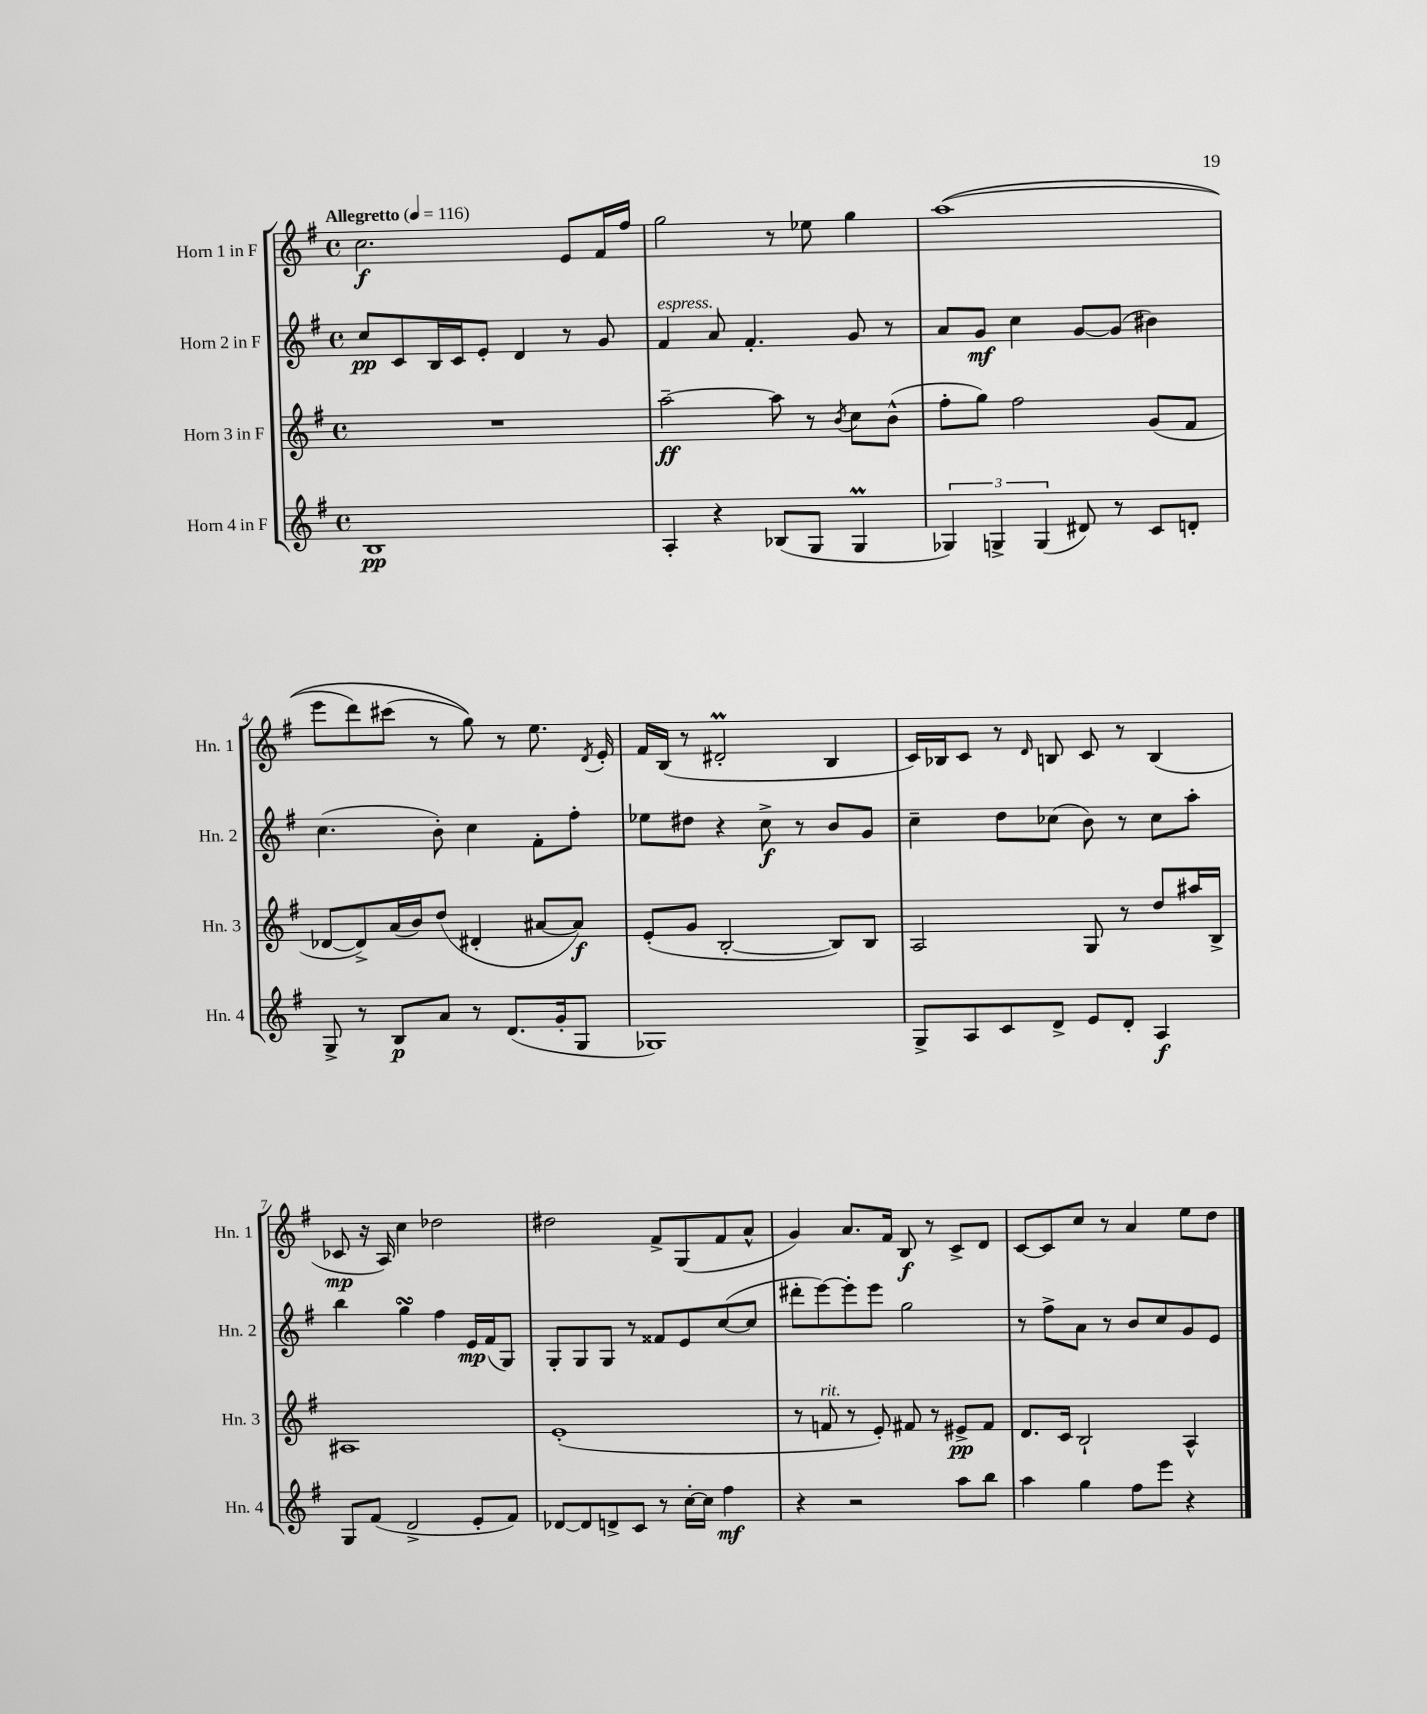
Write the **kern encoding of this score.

**kern	**kern	**kern	**kern
*staff4	*staff3	*staff2	*staff1
*clefG2	*clefG2	*clefG2	*clefG2
*k[f#]	*k[f#]	*k[f#]	*k[f#]
*M4/4	*M4/4	*M4/4	*M4/4
*met(c)	*met(c)	*met(c)	*met(c)
*MM116	*MM116	*MM116	*MM116
1B	1r	8cc	2.cc
.	.	8c	.
.	.	16B	.
.	.	16c	.
.	.	8e'	.
.	.	4d	.
.	.	8r	8e
.	.	8g	16f#
.	.	.	16ff#
=	=	=	=
4A'	[2aa~	4f#	2gg
4r	.	8a	.
.	.	4.f#'	.
(8B-	8aa]	.	8r
8G	8r	.	8ee-
.	8qb	.	.
4G	8cc	8g	4gg
.	(8b^^	8r	.
=	=	=	=
6G-)	8ff#'	8a	&((1aa
.	8gg)	8g	.
6G^	.	.	.
.	2ff#	4cc	.
(6G	.	.	.
8d#)	.	[8g	.
8r	.	(8g]	.
8c	(8g	4b#)	.
8d'	8f#	.	.
=	=	=	=
8G^	[8d-	(4.cc	8eee
8r	8d-^])	.	8ddd)
8B	(16a	.	(8ccc#
.	16b)	.	.
8a	(8dd	8b')	8r
8r	4d#'	4cc	8gg)&)
(8.d	.	.	8r
.	[8a#	8f#'	8.ee
16g'	.	.	.
8G	8a#])	8ff#'	.
.	.	.	8qd
.	.	.	16e'
=	=	=	=
1G-)	(8e'	8ee-	16f#
.	.	.	(16B
.	8g	8dd#	8r
.	[2B'	4r	2d#'
.	.	8cc^	.
.	.	8r	.
.	8B])	8b	4B
.	8B	8g	.
=	=	=	=
8G^	2A	4cc~	16c)
.	.	.	16B-
8A	.	.	8c
8c	.	8dd	8r
.	.	.	16qqd
8d^	.	(8cc-	8B
8e	8G	8b)	8c
8d'	8r	8r	8r
4A	8dd	8cc-	(4B
.	16aa#	8aa'	.
.	16B^	.	.
=	=	=	=
8G	1A#	4bb	8c-
(8f#	.	.	16r
.	.	.	16A)
2d^	.	4gg	4cc
.	.	4ff#	2dd-
8e'	.	16e	.
.	.	(16f#	.
8f#)	.	8G)	.
=	=	=	=
[8d-	(1e'	8G'	2dd#
8d-]	.	8G	.
8d^	.	8G	.
8c	.	8r	.
8r	.	8f##	8f#^
[16cc'	.	8e	(8G
16cc]	.	.	.
4ff#	.	([8cc	8f#
.	.	8cc]	8a^^
=	=	=	=
4r	8r	8ddd#'	4g)
.	8f	[8eee)	.
2r	8r	8eee']	8.a
.	8e')	8eee	.
.	.	.	16f#
.	8f#	2gg	8B
.	8r	.	8r
8aa	8e#^	.	8c^
8bb	8f#	.	8d
=	=	=	=
4aa	8.d	8r	[8c
.	.	8ff#^	8c]
.	16c	.	.
4gg	2B`	8a	8cc
.	.	8r	8r
8ff#	.	8b	4a
8eee	.	8cc	.
4r	4A^^	8g	8ee
.	.	8e	8dd
==	==	==	==
*-	*-	*-	*-
